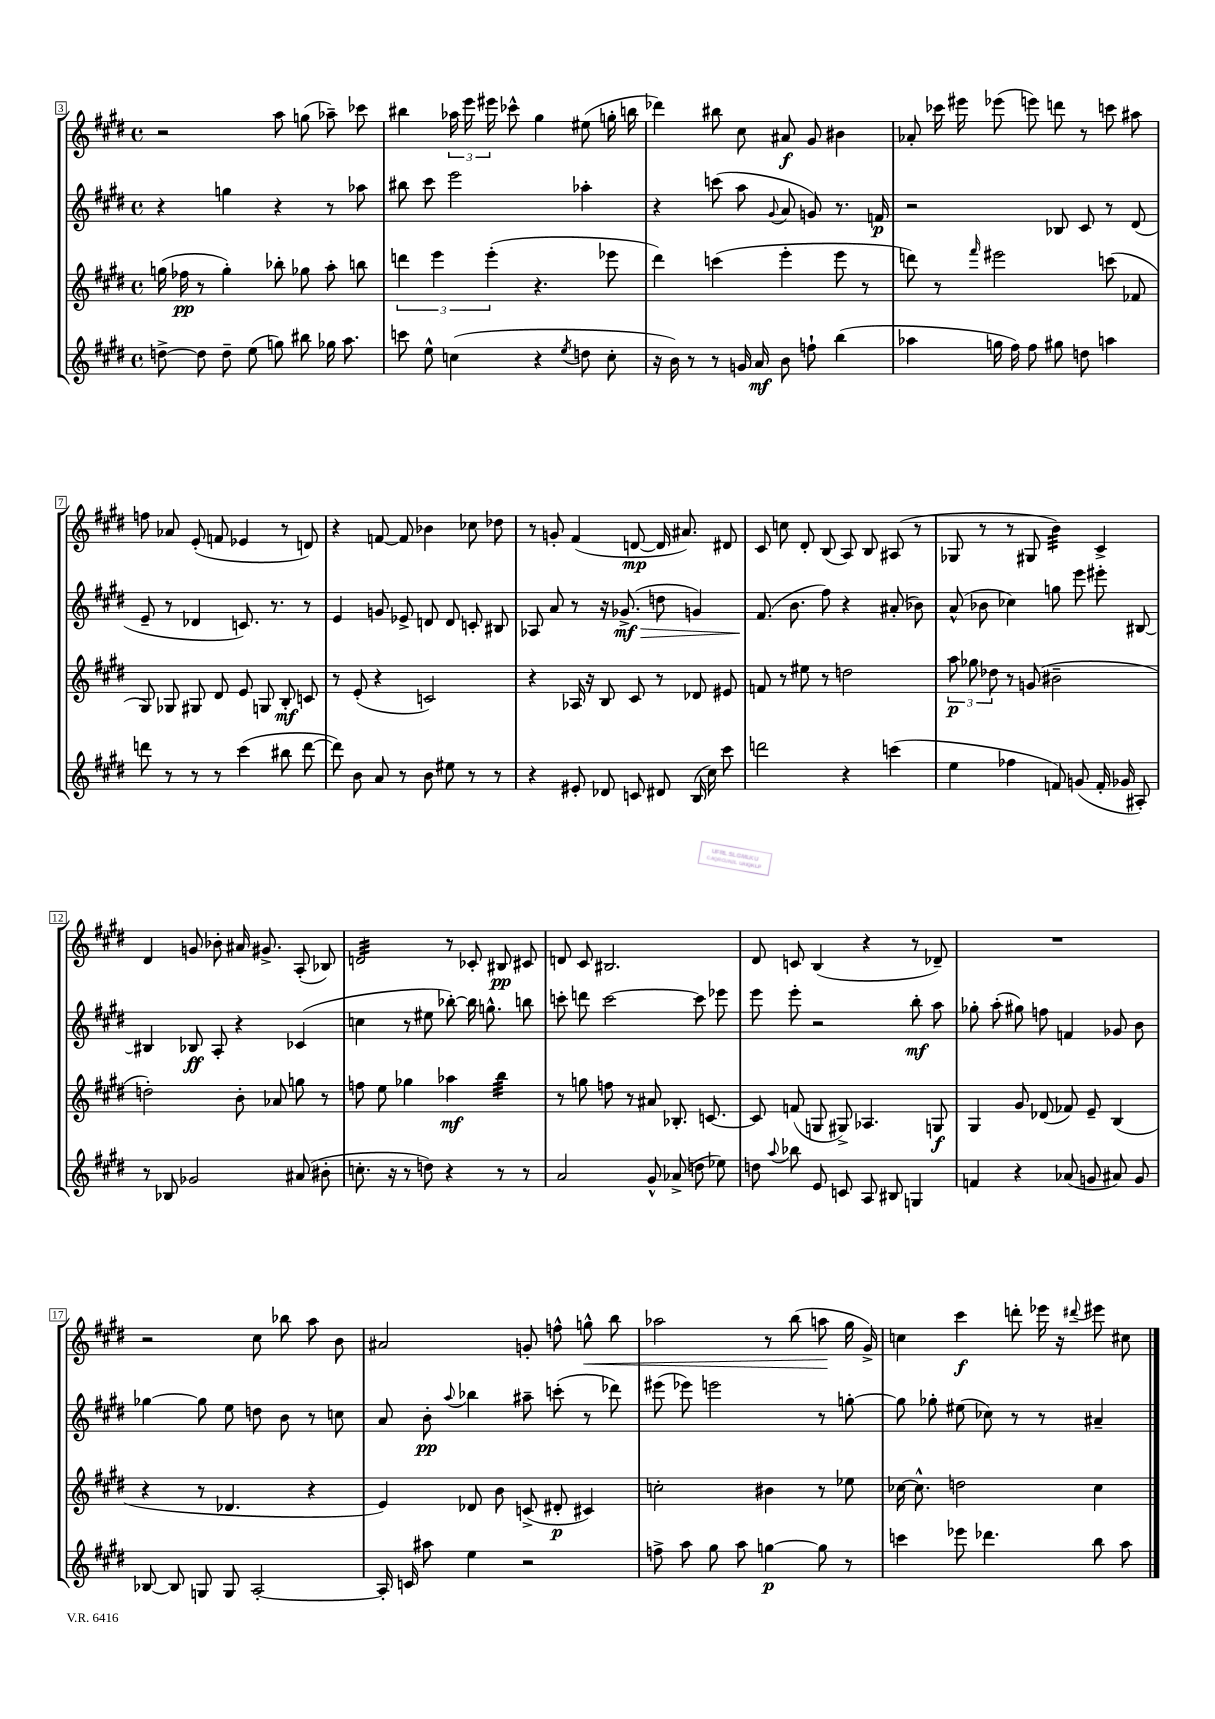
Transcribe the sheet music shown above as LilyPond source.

<<
\new StaffGroup <<
\new Staff = "s0" {
    \clef treble \key e \major \defaultTimeSignature \time 4/4
    \autoBeamOff r2 a''8 g''8( aes''8--) ces'''8 |
    bis''4 \tuplet 3/2 { aes''16 e'''16 eis'''16 } ces'''8-^ gis''4 eis''8( g''16-. b''16 |
    des'''4) bis''8 cis''8 ais'8\f gis'8 bis'4 |
    aes'8-. ces'''16 eis'''16 ees'''8( e'''8) d'''8 r8 c'''8 ais''8 |
    f''8 aes'8 e'8-.( f'8 ees'4 r8 d'8) |
    r4 f'8~ f'8 bes'4 ces''8 des''8 |
    r8 g'8-. fis'4( d'8~\mp d'16 ais'8.) dis'8 |
    cis'8 c''8 dis'8-. b8( a8) b8 ais8( r8 |
    ges8 r8 r8 gis8 b'4:32) cis'4-> |
    dis'4 g'8 bes'8-. ais'16 gis'8.-> a8-.( bes8) |
    d'2:32 r8 ces'8-. bis8\pp cis'8 |
    d'8 cis'8 bis2. |
    dis'8 c'8 b4( r4 r8 des'8--) |
    R1 |
    r2 cis''8 bes''8 a''8 b'8 |
    ais'2 g'8-. f''8-^ g''8-^\< b''8 |
    aes''2 r8 b''8( a''8\! gis''16 gis'16->) |
    c''4 cis'''4\f d'''8-. ees'''16 r16 \appoggiatura { dis'''8 } eis'''8 cis''8 \bar "|." |
}
\new Staff = "s1" {
    \clef treble \key e \major \defaultTimeSignature \time 4/4
    \autoBeamOff r4 g''4 r4 r8 aes''8 |
    bis''8 cis'''8 e'''2 aes''4-. |
    r4 c'''8( a''8 \appoggiatura { gis'8 } a'8 g'8) r8. f'16\p |
    r2 bes8 cis'8 r8 dis'8( |
    e'8-- r8 des'4 c'8.) r8. r8 |
    e'4 g'8 ees'8-> d'8 d'8 c'8-. bis8 |
    aes8 a'8 r8 r16 ges'8.->\mf\>( d''8 g'4) |
    fis'8.\!( b'8. fis''8) r4 ais'8-.( bes'8) |
    a'8-^( bes'8 ces''4) g''8 e'''8 eis'''8-. bis8~ |
    bis4 bes8\ff a8-. r4 ces'4( |
    c''4 r8 eis''8 bes''8~-.) bes''16 g''8.-^ b''8 |
    c'''8-. d'''8 c'''2~ c'''8 ees'''8 |
    e'''8 e'''8-. r2 b''8-.\mf a''8 |
    ges''8-. a''8-.( gis''8) f''8 f'4 ges'8 b'8 |
    ges''4~ ges''8 e''8 d''8 b'8 r8 c''8 |
    a'8 b'8-.\pp \appoggiatura { a''8 } bes''4 ais''8-- c'''8-.( r8 des'''8) |
    eis'''8( ees'''8) e'''2 r8 g''8~-. |
    g''8 ges''8-. eis''8( ces''8) r8 r8 ais'4-- \bar "|." |
}
\new Staff = "s2" {
    \clef treble \key e \major \defaultTimeSignature \time 4/4
    \autoBeamOff g''16( fes''16\pp r8 g''4-.) bes''8-. ges''8 a''8-. b''8 |
    \tuplet 3/2 { d'''4 e'''4 e'''4-.( } r4. ees'''8 |
    dis'''4) c'''4( e'''4-. e'''8 r8 |
    d'''8) r8 \grace { fis'''16 } eis'''2 c'''8( fes'8 |
    gis8) ges8 gis8 dis'8 e'8 g8 b8-.\mf c'8 |
    r8 e'8-.( r4 c'2) |
    r4 aes16 r16 b8 cis'8 r8 des'8 eis'8 |
    f'8 r8 eis''8 r8 d''2 |
    \tuplet 3/2 { a''8\p ges''8 des''8 } r8 g'8( bis'2-- |
    d''2-.) b'8-. aes'8 g''8 r8 |
    f''8 e''8 ges''4 aes''4\mf b''4:32 |
    r8 g''8 f''8 r8 ais'8 bes8.-. c'8.~ |
    c'8 f'8( g8 gis8->) aes4. g8\f |
    gis4 gis'8 des'8( fes'8) e'8-- b4( |
    r4 r8 des'4. r4 |
    e'4) des'8 b'8 c'8->( dis'8-.\p cis'4) |
    c''2-. bis'4 r8 ees''8 |
    ces''16~ ces''8.-^ d''2 ces''4 \bar "|." |
}
\new Staff = "s3" {
    \clef treble \key e \major \defaultTimeSignature \time 4/4
    \autoBeamOff d''8~-> d''8 d''8-- e''8( g''8) bis''8 ges''16 a''8. |
    c'''8 e''8-^ c''4( r4 \acciaccatura { e''8 } d''8 c''8-. |
    r16 b'16) r8 r8 g'16 a'16\mf b'8 f''8-! b''4( |
    aes''4 g''16 fis''16) fis''8 gis''8 d''8 a''4 |
    d'''8 r8 r8 r8 cis'''4( bis''8 d'''8~ |
    d'''8) b'8 a'8 r8 b'8 eis''8 r8 r8 |
    r4 eis'8-. des'8 c'8 dis'8 b16( cis''16) cis'''8 |
    d'''2 r4 c'''4( |
    e''4 fes''4 f'8) g'8( f'16-. ges'16 ais8-.) |
    r8 bes8 ges'2 ais'8( bis'8-. |
    c''8.-. r16 r8 d''8) r4 r8 r8 |
    a'2 gis'8-^ aes'8->( d''8 ees''8) |
    d''8 \appoggiatura { a''8 } bes''8 e'8 c'8 a8 bis8 g4 |
    f'4 r4 aes'8( g'8 ais'8) g'8 |
    bes8~ bes8 g8 g8 a2~-. |
    a16-. c'16 ais''8 e''4 r2 |
    f''8-> a''8 gis''8 a''8 g''4~\p g''8 r8 |
    c'''4 ees'''8 des'''4. b''8 a''8 \bar "|." |
}
>>
>>
\layout { \context { \Score currentBarNumber = #3 \override BarNumber.stencil = #(make-stencil-boxer 0.1 0.3 ly:text-interface::print) } }
